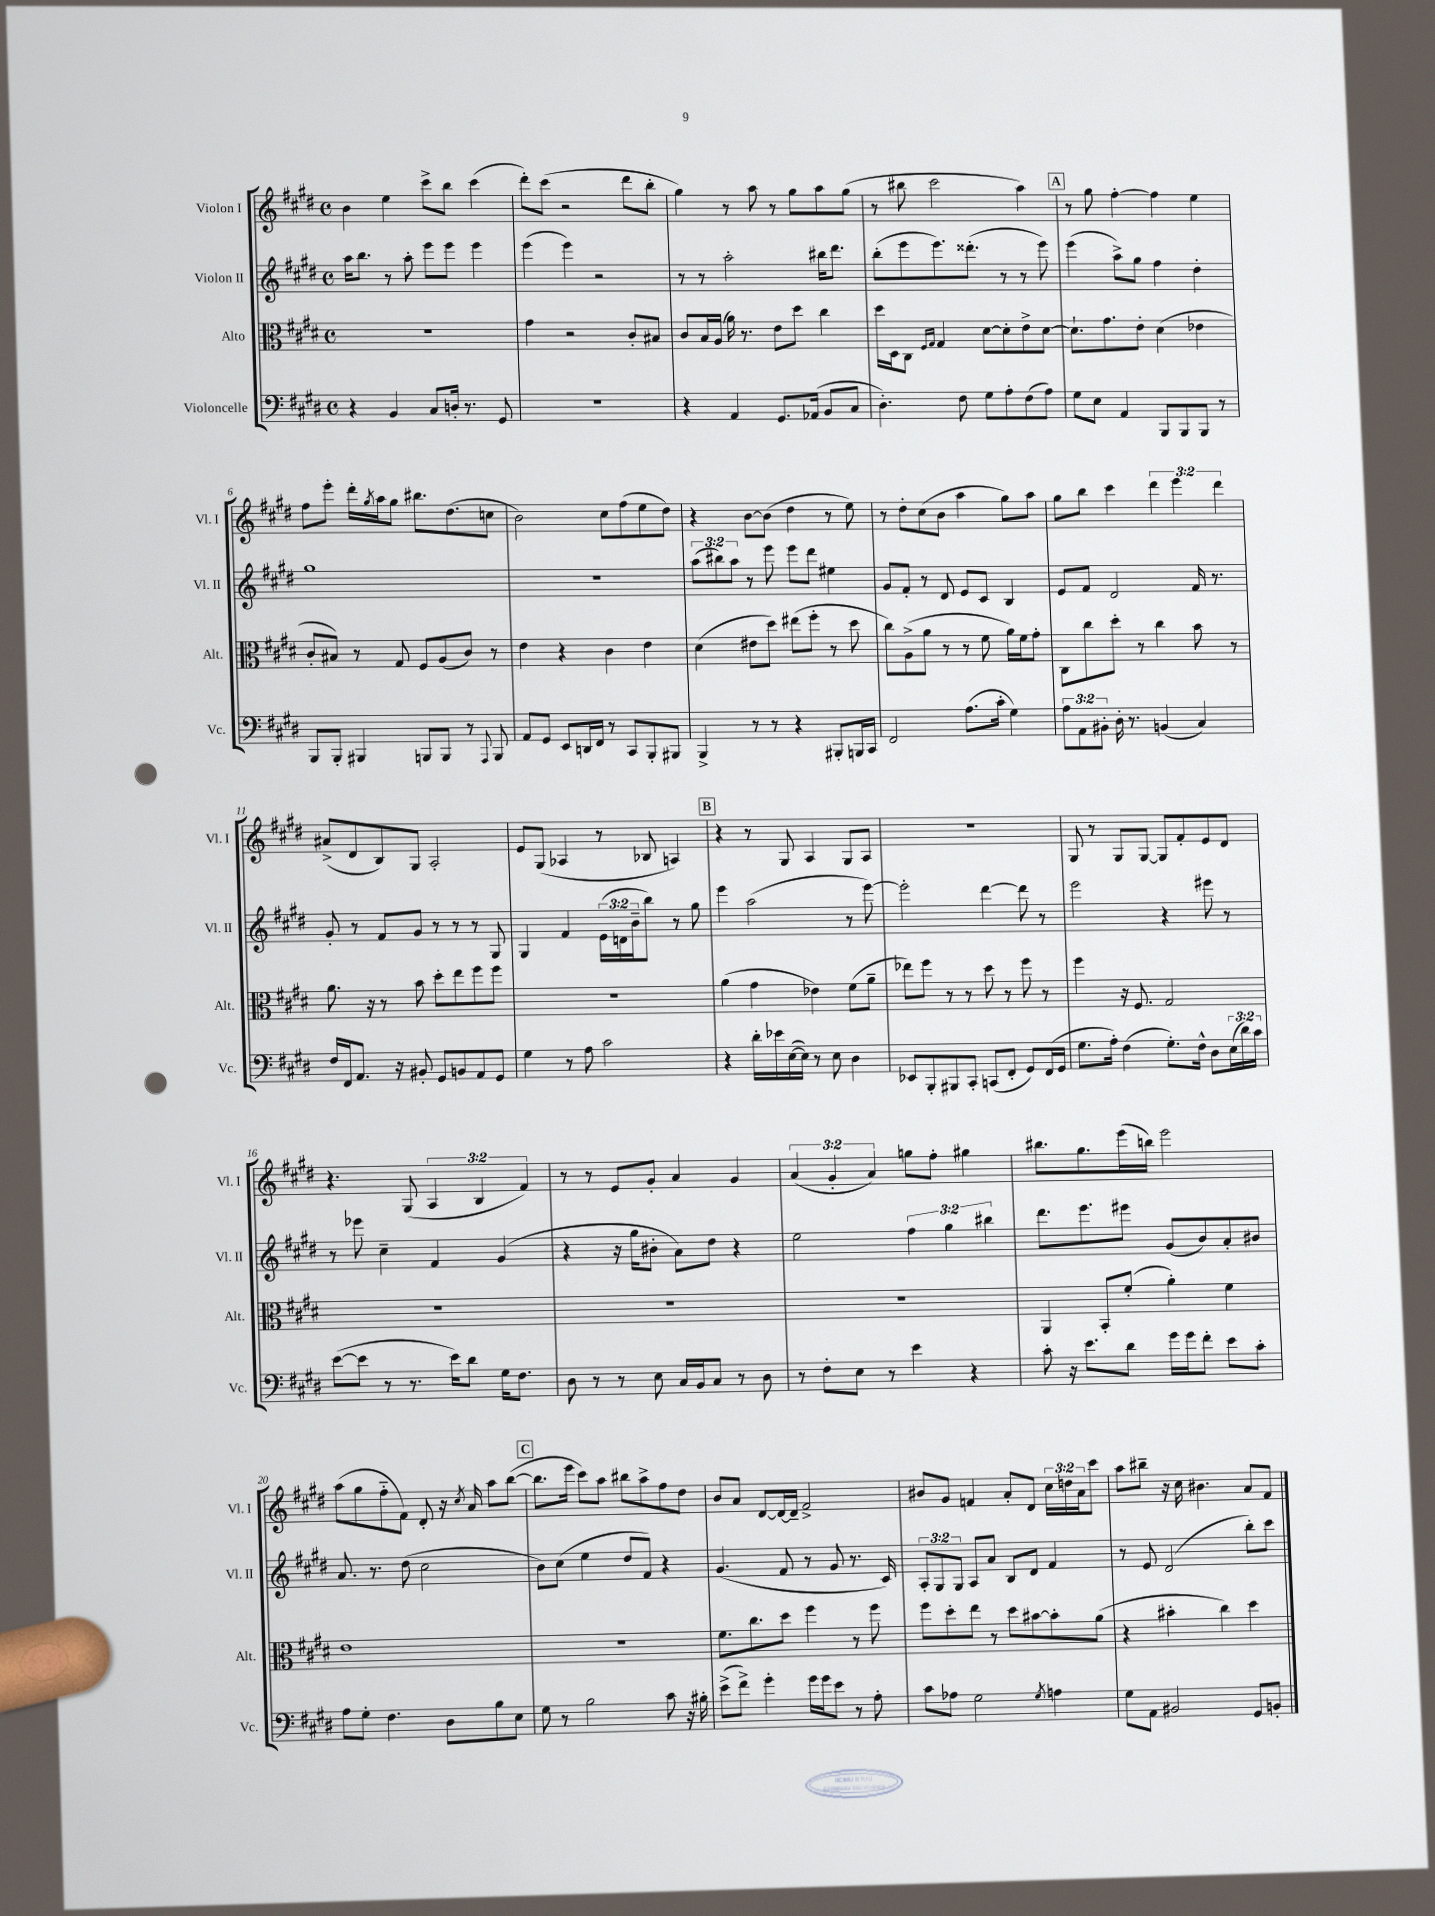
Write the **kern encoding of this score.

**kern	**kern	**kern	**kern
*staff4	*staff3	*staff2	*staff1
*clefF4	*clefC3	*clefG2	*clefG2
*k[f#c#g#d#]	*k[f#c#g#d#]	*k[f#c#g#d#]	*k[f#c#g#d#]
*M4/4	*M4/4	*M4/4	*M4/4
*met(c)	*met(c)	*met(c)	*met(c)
4r	1r	16aa	4b
.	.	8.bb	.
4BB	.	8r	4ee
.	.	8aa'	.
8C#	.	8eee	8ccc#^
16D'	.	8eee	8bb
8.r	.	.	.
.	.	4eee	(4ccc#
8GG#	.	.	.
=	=	=	=
1r	4g#	(4eee	8ddd#')
.	.	.	(8ccc#
.	2r	4eee)	2r
.	.	2r	.
.	8c#'	.	8ddd#
.	8B#	.	8bb'
=	=	=	=
4r	8c#	8r	4gg#)
.	16B	8r	.
.	(16A	.	.
4AA	16a)	2aa'	8r
.	8.r	.	.
.	.	.	8aa
8.GG#	8e	.	8r
.	8dd#	.	8gg#
(16AA-	.	.	.
8BB	4cc#	16bb#	8aa
.	.	8.ddd#	.
8C#	.	.	(8gg#
=	=	=	=
4.D#')	16dd#	(8bb'	8r
.	16D#	.	.
.	8C#	8eee	8bb#
.	16qqF#	.	.
.	16qqG#	.	.
.	4G#	8.eee)	2ccc#
8F#	.	.	.
.	.	(8.ddd##'	.
8G#	[8d#	.	.
8A'	8d#']	8r	.
(8F#	8e^	8r	4aa)
8A)	[8d#	8eee)	.
=	=	=	=
8G#	8.d#`]	(4eee	8r
8E	.	.	8gg#
.	8.g#	.	.
4AA	.	8aa^)	[4ff#'
.	8e'	8gg#	.
8BBB	(4d#	4ff#	4ff#]
8BBB	.	.	.
8BBB	4e-	4dd#'	4ee
8r	.	.	.
=	=	=	=
8BBB	8c#'	1gg#	8ff#
8BBB'	8B#)	.	8eee'
4BBB#	8r	.	16ddd#'
.	.	.	8qgg#
.	.	.	16aa
.	8G#	.	8gg#
8BBB	8F#	.	8.bb#
8BBB	(8A	.	.
.	.	.	(8.dd#
8r	8c#)	.	.
8qqAAA	.	.	.
8BBB	8r	.	8cc
=	=	=	=
8AA	4e	1r	2b)
8GG#	.	.	.
8EE	4r	.	.
16DD	.	.	.
16FF#	.	.	.
8r	4c#	.	8cc#
8CC#	.	.	(8ff#
8BBB'	4e	.	8ee
8BBB#	.	.	8dd#)
=	=	=	=
4BBB^	(4d#	(12aa	4r
.	.	12bb#)	.
.	.	12aa	.
8r	8e#	8r	[8b
8r	8dd#)	8eee	(8b]
4r	(8ee#	8eee	4dd#
.	8ff#'	8ddd#	.
8BBB#'	8r	4ee#	8r
16BBB	8dd#	.	8ee)
16CC#	.	.	.
=	=	=	=
2FF#	8cc#)	8g#	8r
.	(8A^	8f#'	8dd#'
.	8a	8r	(8cc#
.	8r	8d#	8b
(8.A	8r	8e	4aa
.	8f#	8c#	.
16c#'	.	.	.
4G#)	16a)	4B	8gg#)
.	16f#	.	.
.	8g#'	.	8aa
=	=	=	=
12A	8C#	8e	8gg#
12AA	.	.	.
.	8cc#	8f#	8bb
12BB#'	.	.	.
16D#'	8dd#'	2d#	4ccc#
8.r	.	.	.
.	8r	.	.
(4BB	4cc#	.	6ddd#
.	.	.	6eee
4C#)	8b	16f#	.
.	.	8.r	.
.	.	.	6ddd#
.	8r	.	.
=	=	=	=
16F#	8.a	8g#'	(8a#^
16FF#	.	.	.
8.AA	.	8r	8d#
.	16r	.	.
.	8r	8f#	8B)
16r	.	.	.
8BB#'	8b	8g#	8G#
8GG#	8dd#'	8r	2A'
8BB	8ee	8r	.
8AA	8ff#	8r	.
8GG#	8ff#	8G#	.
=	=	=	=
4G#	1r	4G#	8e
.	.	.	(8G#
8r	.	4f#	4A-
8A	.	.	.
2c#	.	(24e	8r
.	.	24d	.
.	.	24b~	.
.	.	8bb)	8B-
.	.	8r	4A)
.	.	8gg#	.
=	=	=	=
4r	(4a	4eee	4r
16d#'	4g#	(2aa	8r
16e-	.	.	.
([16E	.	.	8G#
16E])	.	.	.
8r	4e-)	.	4A
8E	.	.	.
4D#	(8f#	8r	8G#
.	8a~	[8eee)	8A
=	=	=	=
8EE-	8ee-)	2eee']	1r
8BBB'	8ff#	.	.
8BBB#	8r	.	.
8CC#'	8r	.	.
(8CC	8dd#	[4ddd#	.
8FF#'	8r	.	.
8GG#)	8ff#	8ddd#]	.
(16FF#	8r	8r	.
16GG#	.	.	.
=	=	=	=
8.G#	4ff#	2eee	8G#
.	.	.	8r
16A')	.	.	.
(4F#	16r	.	8G#
.	8.F#	.	.
.	.	.	[8G#
8.G#')	2G#	4r	8G#]
.	.	.	8f#'
16F#^^	.	.	.
8D#	.	8eee#	8e
(24E	.	8r	8d#
24d#)	.	.	.
24c#	.	.	.
=	=	=	=
([8e	1r	8r	4.r
8e]	.	8eee-	.
8r	.	4cc#~	.
8.r	.	.	(8G#
.	.	4f#	6A
16e)	.	.	.
8d#	.	.	.
.	.	.	6B
16G#	.	(4g#	.
8.F#	.	.	.
.	.	.	6f#)
=	=	=	=
8D#	1r	4r	8r
8r	.	.	8r
8r	.	16r	8e
.	.	16gg#	.
8E	.	8b#'	8g#'
16C#	.	8a)	4a
16BB	.	.	.
8C#	.	8dd#	.
8r	.	4r	4g#
8D#	.	.	.
=	=	=	=
8r	1r	2ee	(6a
8F#'	.	.	.
.	.	.	6g#'
8E	.	.	.
.	.	.	6a)
8r	.	.	.
4e	.	6ff#	8gg
.	.	.	8ff#'
.	.	6gg#	.
4r	.	.	4gg#
.	.	6bb#	.
=	=	=	=
8c#'	4AA	8.ddd#	8.bb#
16r	.	.	.
8.e	.	8.eee	8.gg#
.	8BB'	.	.
8d#	(8f#'	8eee#	(16eee
.	.	.	16bb)
16g#	4a')	(8g#	2eee
16g#	.	.	.
8f#'	.	8b)	.
8e	4f#	8a'	.
8c#'	.	8b#	.
=	=	=	=
8A	1e	8.a	(8aa
8G#'	.	.	8gg#
.	.	8.r	.
4.F#	.	.	8ff#'~
.	.	(8dd#	8f#)
.	.	2cc#	8d#'
8D#	.	.	16r
.	.	.	8qcc#
.	.	.	16a
8B	.	.	8aa
8E	.	.	([8bb
=	=	=	=
8G#	1r	8b)	8.bb]
8r	.	(8cc#	.
.	.	.	16eee
2B	.	4ee	8ccc#)
.	.	.	8aa
.	.	8dd#	8bb#
.	.	8f#)	8aa^
8c#	.	4r	8ff#
16r	.	.	8dd#
16B#'	.	.	.
=	=	=	=
(8e^	8.f#	(4.g#	8b
8f#^)	.	.	8a
.	8.cc#	.	.
4g#'	.	.	[8d#
.	8dd#	8f#	16d#_
.	.	.	16d#~]
16g#	4ff#	8r	2f#^
16g#	.	.	.
8e	.	8g#	.
8r	8r	8.r	.
8A'	8ff#	.	.
.	.	16c#)	.
=	=	=	=
8c#	8ff#	12A'	8b#
.	.	12G#	.
8A-	8dd#'	.	8g#
.	.	12G#	.
2G#	8ee	8A	4f
.	8r	8a	.
.	8dd#	8B	8a'
.	[8b#	8d#	8d#
8qG#	.	.	.
4A	8b#']	4f#	24cc#
.	.	.	24dd
.	.	.	24a
.	(8a	.	8ccc#
=	=	=	=
8G#	4r	8r	8aa
8AA	.	8e	8bb#~
2BB#	4b#'	(2d#	16r
.	.	.	16cc#
.	.	.	4.b#
.	4cc#)	.	.
8GG#	4dd#	8bb')	8a
8BB'	.	8ccc#	8f#
==	==	==	==
*-	*-	*-	*-
